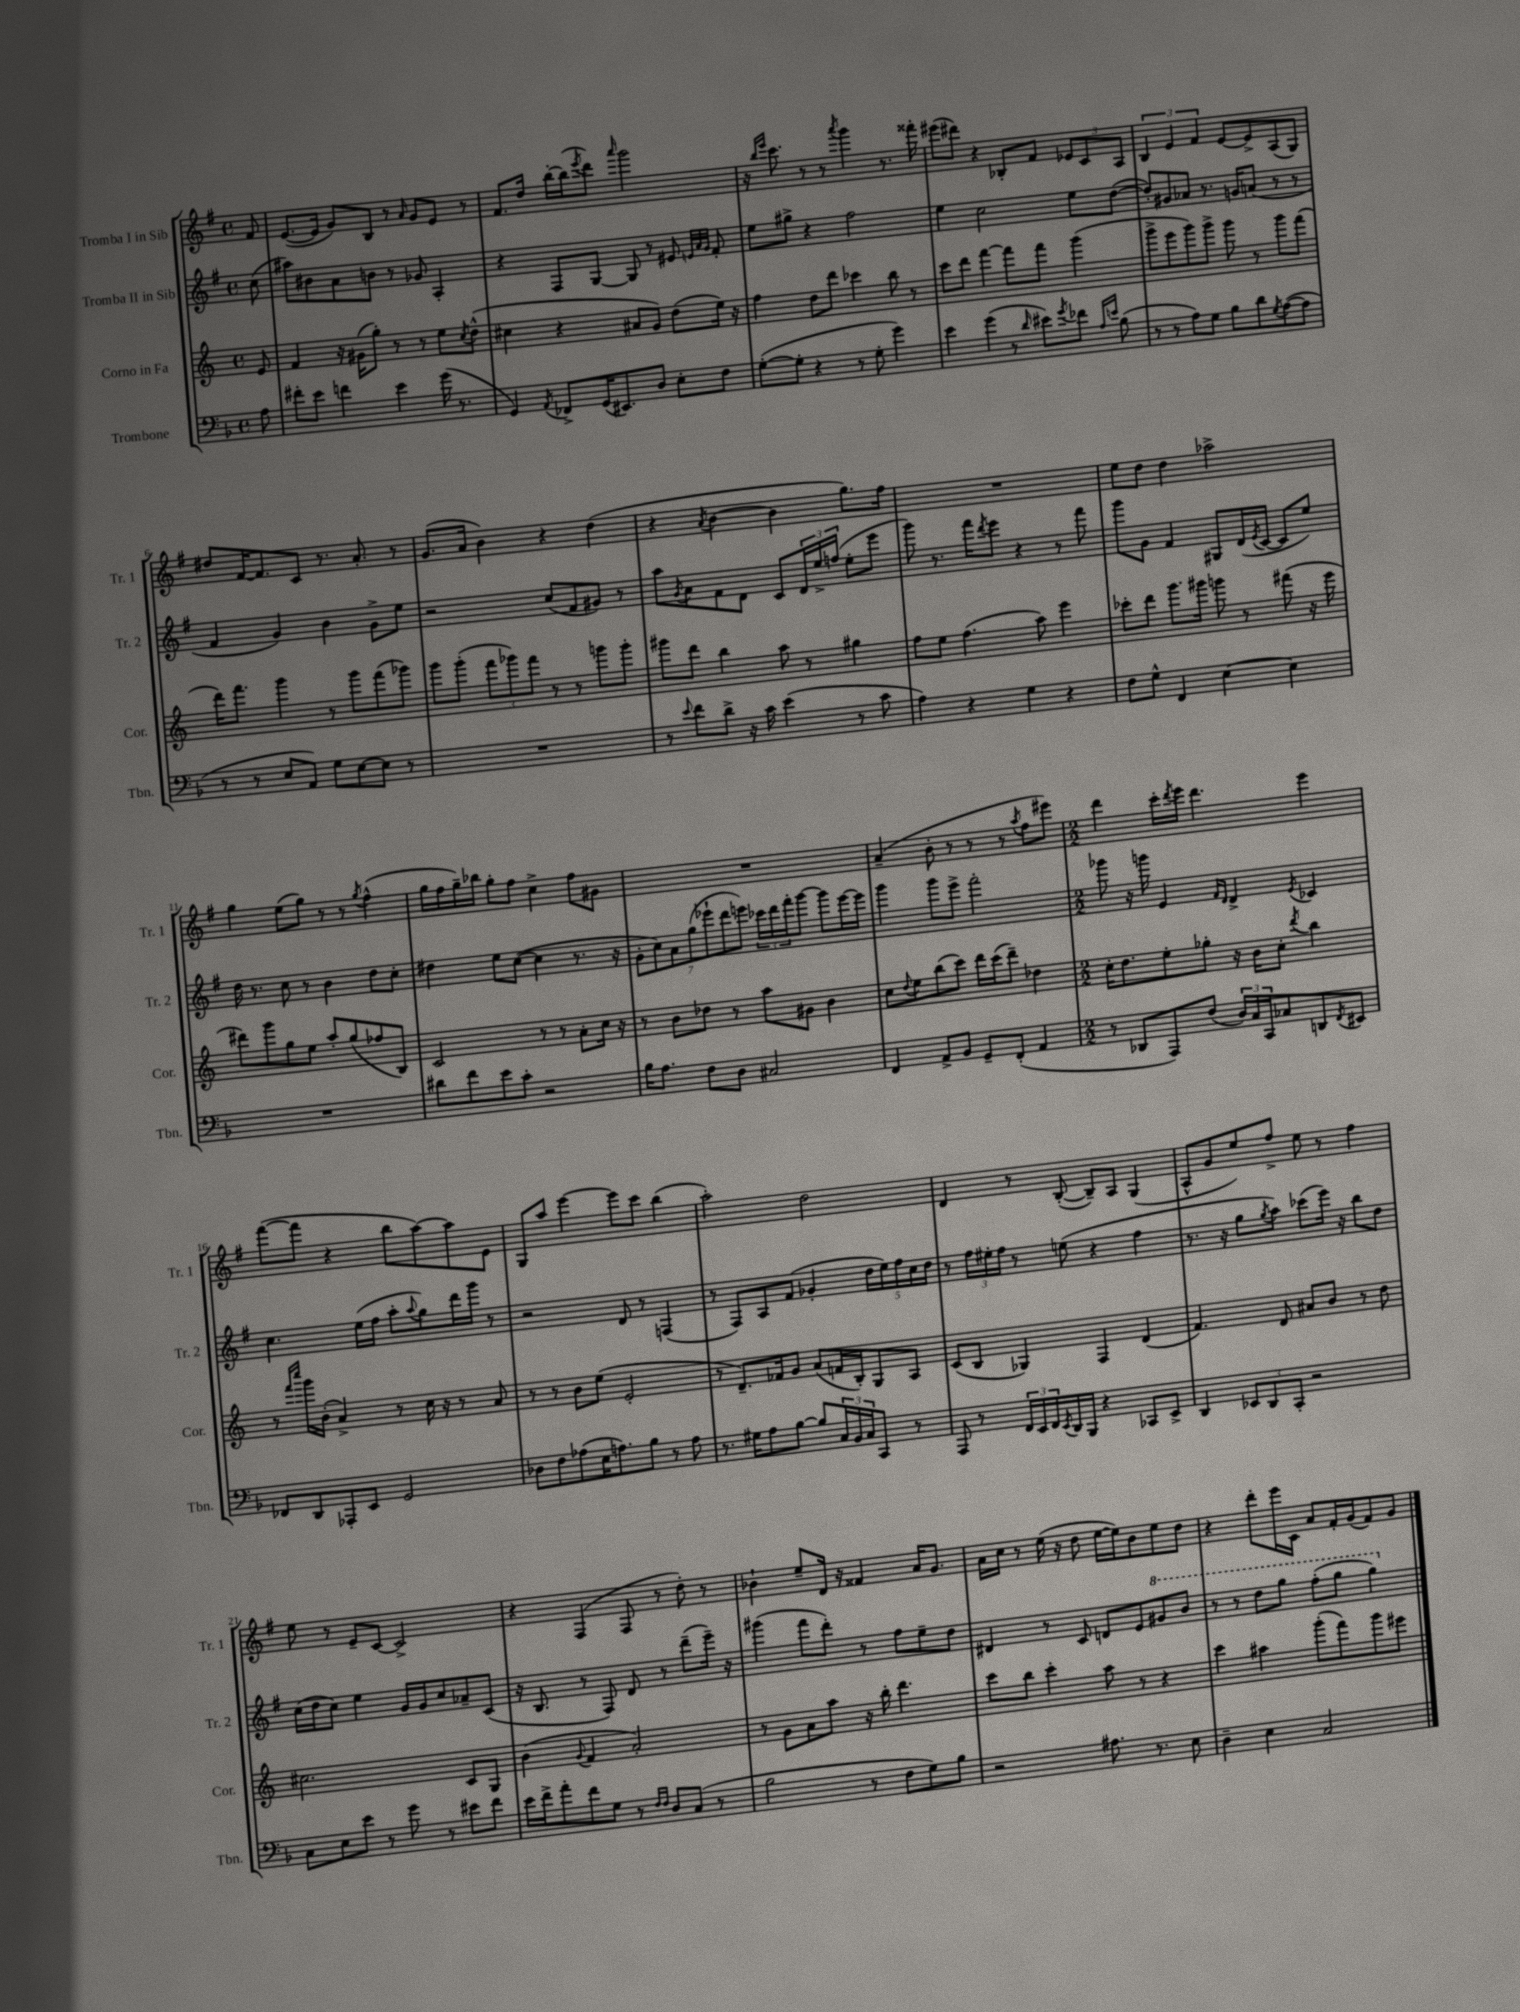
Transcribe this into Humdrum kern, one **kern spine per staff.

**kern	**kern	**kern	**kern
*staff4	*staff3	*staff2	*staff1
*clefF4	*clefG2	*clefG2	*clefG2
*k[b-]	*k[]	*k[f#]	*k[f#]
*M4/4	*M4/4	*M4/4	*M4/4
*met(c)	*met(c)	*met(c)	*met(c)
8A\	8e/	(8cc\	8f#/
=	=	=	=
8f#'\L	4f/	8aa#\L)	([8.e/L
8e\J	.	8b#\	.
.	.	.	16e/]Jk
4f\	16r	8a\	8g/L)
.	(16g#\LK	.	.
.	8gg'\J)	8b\J	8B/J
4e\	8r	8r	8r
.	.	.	16qqa/
.	8r	8g-/	8g/L
(16g\	8ee\L	4A'/	8e/J
8.r	.	.	.
.	8qcc/	.	.
.	(8dd^^\J	.	8r
=	=	=	=
4GG/)	4cc#\	4r	8.f#/L
.	.	.	16dd/Jk
8qAA/	.	.	.
8FF-^/L	4r	8F#/L	[16bb'\LL
.	.	.	(16bb\]J
.	.	.	8qeee/
(16GG/K	.	[8G/J	8ddd\J)
8.EE#/)	.	.	.
.	.	.	16qqaaa/
.	8a#/L	8G/]	2ggg\
8D/J	8g/J)	8r	.
8E'\L	(8dd\L	8e#/	.
.	.	32qqe/LLL	.
.	.	32qqa/	.
.	.	32qqg/JJJ	.
8F\J	16ee\Jk)	8f#'/	.
.	16r	.	.
=	=	=	=
([8G'\L	4ff\	8ee\L	16r
.	.	.	16qqbb/LL
.	.	.	16qqeee/JJ
.	.	.	8.ccc\
8G'\]J	.	8gg#^\J	.
4r	8dd\L	4r	8r
.	8ddd\J	.	8r
.	.	.	8qaaa/
8r	4ccc-\	2ff#\	4ggg\
8G'\	.	.	.
4g\)	8bb\	.	8.r
.	8r	.	.
.	.	.	16fff##'\
=	=	=	=
4e\	8ccc\L	4ee\	(8eee#\L
.	8ddd\J	.	8ddd#\J)
(4g\	[4fff\	2cc\	4r
8r	8fff\]L	.	8B-'/L
16qqd/	.	.	.
8e#\L)	8fff\J	.	8f#/J
8qg/	.	.	.
8f-\J	(4ggg\	8ee\L	12e-/L
.	.	.	12c/
16qqA/LL	.	.	.
16qqe/JJ	.	.	.
(8B-\	.	([8dd\J	.
.	.	.	12A/J
=	=	=	=
8r	8ggg^\L	8dd'/]L)	6B/
8r	8eee\	8g#/	.
.	.	.	6e/
8A\L)	8ggg\)	8a-/J	.
.	.	.	6f#/
8G\J	8ggg^\J	8.r	.
8B-\L	8ggg\	.	[8e/L
.	.	16g/LK	.
8d\	8r	(8a/J	8e^/]
8qG/	.	.	.
([8A\	8ggg\L	8r	(8A/
8A\]J	(8fff\J	8r	8G/J)
=	=	=	=
8r	16ddd\LK)	4f#/	8dd#/L
.	8.fff\J	.	.
8r	.	.	[16f#/K
.	.	.	8.f#/]
8E/L	4ggg\	4g/)	.
8AA/J)	.	.	8c/J
8G\L	8r	4b\	8.r
[8E\	8ggg\L	.	.
.	.	.	8.a'/
8E\]J	(8fff\	8g^\L	.
8r	8ggg-\J)	8ee\J	8r
=	=	=	=
1r	8ggg\L	2r	(8.g/L
.	(8ggg'\J	.	.
.	.	.	16a/Jk
.	12fff\L	.	4b\)
.	12ggg-\)	.	.
.	12fff\J	.	.
.	8r	(8cc/L	4r
.	8r	8f#/	.
.	8ggg\L	8g#/J)	(4dd\
.	8ggg'\J	8r	.
=	=	=	=
8r	8ggg#\L	8aa\L	4r
8qqe/	.	8qg/	.
8f\L	8ddd\J	8a\	.
.	.	.	8qa/
8d^\J	4bb\	8f#\	[4b\
16r	.	8d\J	.
16c\	.	.	.
(4e\	8aa\	8c/L	4b\]
.	8r	24d/L	.
.	.	24ee^/	.
.	.	(24ff/JJ	.
8r	4gg#\	8ee'\L	8.gg\L)
8c\	.	8eee\J	.
.	.	.	16ff#\Jk
=	=	=	=
4A\)	8ff\L	8ggg\)	1r
.	8ee\J	8.r	.
4r	(4.ff\	.	.
.	.	16fff#\LK	.
.	.	8qddd/	.
.	.	8eee\J	.
4G\	.	4r	.
.	8aa\)	.	.
4r	4eee\	8r	.
.	.	8fff#\	.
=	=	=	=
8F\L	8ccc-'\L	8ggg\L	8ee\L
8G^^\J	8ddd\J	8g\J	8dd\J
4FF/	8.ggg\L	4f#/	4dd\
.	16ggg#\Jk	.	.
[4E\	8ggg\	8G#/L	2aa-^\
.	8r	(16d/L	.
.	.	8qe/	.
.	.	[16c/JJ	.
4E\]	(8fff#\	8c/]L	.
.	16r	8ee/J)	.
.	16eee\	.	.
=	=	=	=
1r	8ddd#\L)	16dd\	4gg\
.	.	8.r	.
.	8ggg\	.	.
.	8gg\	8cc\	(8ee\L
.	8ee\J	8r	8gg\J)
.	8aa'/L	4b\	8r
.	(8gg/	.	8r
.	.	.	8qgg/
.	8ff-/	8dd\L	(4ff#^^\
.	8B/J)	8cc'\J	.
=	=	=	=
8d#\L	2c/	4dd#\	16gg\LL
.	.	.	16ff#\
8f\	.	.	16gg~\)
.	.	.	16bb-\JJ
8e\	.	8ee\L	8gg'\L
8c'\J	.	([8cc\J	8ff#\J
2r	8r	4cc\]	4cc^\
.	8r	.	.
.	8a'\L	8.r	8ff#\L
.	16cc\Jk	.	8g#\J
.	16r	16r	.
=	=	=	=
16B-\LK	8r	14g'\L	1r
8.A\J	.	.	.
.	.	14cc\)	.
.	8b\L	.	.
.	.	14a\	.
.	.	(14gg\	.
8F\L	8dd-\J	.	.
.	.	14eee-`\	.
.	.	14ddd\	.
8D\J	8r	.	.
.	.	14eee\J)	.
2C#/	8aa\L	24ccc-\LL	.
.	.	24ddd\	.
.	.	24fff#'\J	.
.	8g#\J	[8ggg\J	.
.	4b\	8ggg\]L	.
.	.	[16eee\L	.
.	.	16eee\]JJ	.
=	=	=	=
4FF/	8cc\L	4ggg\	(4a~/
.	8qqdd/	.	.
.	8ee\	.	.
8AA^/L	(8bb\	8ggg\L	8b'\
8BB-/J	8ccc\J)	8eee^\J	8r
8GG~/L	16ddd\LL	2fff#'\	8r
.	(16ccc\J	.	.
(8FF'/J	8ddd~\J)	.	8r
.	.	.	8qaa/
4AA/	4dd-\	.	8ff#\L
.	.	.	8eee#\J)
=	=	=	=
*M2/2	*M2/2	*M2/2	*M2/2
8r	16cc'\LK	8ggg-\	4ddd\
.	8.dd\	.	.
8DD-/L	.	16r	.
.	.	16ggg\	.
8AAA/)	8ee'\	4e/	16ccc'\LL
.	.	.	8qddd/
.	.	.	16eee\JJ
(8F/J	8gg-'\J	.	4.ddd\
.	.	16qqf#/LL	.
.	.	16qqd/JJ	.
24D/LL)	16r	4d^/	.
24C/	.	.	.
.	16b\LK	.	.
24CC/J	.	.	.
8C-/	8cc'\J	.	.
.	8qddd/	8qe/	.
8DD/	4bb\	4c-/	4eee\
8qFF/	.	.	.
8EE#/J	.	.	.
=	=	=	=
8FF-/L	8r	4.cc\	([8fff#\L
.	16qqfff/LL	.	.
.	16qqcccc/JJ	.	.
8DD/	16ggg\LL	.	8fff#\]J
.	(16b'\JJ	.	.
8AAA-'/	4a^/)	.	4r
8EE/J	.	(16ee\LL	.
.	.	16ff#\JJ	.
2GG/	8r	8aa'\L	8bb\L
.	.	8qqaa/	.
.	16cc\	8gg\)	[8aa\)
.	16r	.	.
.	8r	16ddd\L	8aa\]
.	.	16ggg\JJ	.
.	8a/	8r	8e\J
=	=	=	=
8D-\L	8r	2r	8G/L
8F\	8r	.	8aa/J
(8A-\	8b\L	.	[4eee\
16E\K	(8ee\J	.	.
8.A\)	.	.	.
.	2e'/	8d/	8eee\]L
8B-\J	.	8r	8ccc\J
8r	.	(4F/	(4bb\
8A\	.	.	.
=	=	=	=
8.r	8r	8r	2aa'\)
.	8.d~/L)	8F#/L)	.
16G#\LK	.	.	.
8A\	.	8A/	.
.	16f-/k	.	.
[8B-\J	8g/J	(8f#/J	.
8B-/]L	(8a/L	4g-'/	2dd\
24C/L	16f/L	.	.
24BB-/	.	.	.
.	16B'/J)	.	.
24C/J	.	.	.
8CC/J	8G/	20dd\LL	.
.	.	20ee\)	.
.	.	20ff#\	.
8r	8A/J	.	.
.	.	20cc\	.
.	.	20dd\JJ	.
=	=	=	=
8AAA/	(8c/L	8r	4d/
8r	8B/J	24ff#\LL	.
.	.	24ee#'\	.
.	.	24ff#\JJ	.
24FF/LL	4G-/)	8r	8r
24EE/	.	.	.
24FF/	.	.	.
8qEE/	.	.	.
16DD/	.	(8ee\	([8B'/
16BBB-/JJ	.	.	.
4r	4F/	4r	8B~/]L)
.	.	.	8A/J
8CC-/L	(4d/	4ff#\	(4G/
8EE^/J	.	.	.
=	=	=	=
4DD/	4.f/)	8.r	8A^^/L
.	.	.	8g/
.	.	16r	.
12EE-/L	.	8gg\L	8ee/)
12DD/	.	.	.
.	.	8qgg/	.
.	8d/	8aa\J)	8ff#^/J
12CC'/J	.	.	.
2r	8a#/L	(8ccc-\L	8ee\
.	8b/J	16eee\Jk)	8r
.	.	16r	.
.	8r	8bb\L	4ff#\
.	8dd\	8dd\J	.
=	=	=	=
8C\L	2.cc#\	(16cc\LL	8ee\
.	.	16dd\J	.
8E\	.	8cc\J)	8r
8e\J	.	4ee\	8e~/L
8r	.	.	[8c/J
8g\	.	16g/LL	2c^/]
.	.	16g/J	.
8r	.	8cc/	.
8e#\L	8c/L	8a-~/	.
8f\J	8G/J	(8c/J	.
=	=	=	=
16e\LL	(4b\	16r	4r
16f^\J	.	8.B/	.
8a'\	.	.	.
.	8qqg/	.	.
8f\	4f/	8r	(4F#/
8G\J	.	8F#/)	.
8r	2a'/)	8d/	8F#/
16qqF/LL	.	.	.
16qqF/JJ	.	.	.
8D/L	.	8r	8r
(8C/J	.	(8ddd~\L	8dd'\)
8r	.	16eee~\Jk)	8r
.	.	16r	.
=	=	=	=
2B-\	8r	(4ggg#\	4b-`\
.	8g\L	.	.
.	8a\	8fff#\L	8ee~/L
.	8aa\J	8ddd'\J)	16d/Jk
.	.	.	16r
8r	16r	8r	4f##/
.	16bb'\	.	.
8F\L	4.ddd\	8ff#\L	.
8G\)	.	8ee~\	16a/LK
.	.	.	8.g/J
8B-\J	.	8dd\J	.
=	=	=	=
2r	8ccc\L	4d#/	16a\LL
.	.	.	16cc\JJ
.	8bb\J	.	8r
.	4ccc'\	8r	(16ee\
.	.	.	16r
.	.	8c/	8dd\
8.A#\	8aa\	8d/L	[16ee\LL
.	.	.	16ee\]J)
.	8r	8e/	8b\
8.r	.	.	.
.	4r	8gg#/	8ee\
8E\	.	8bb/J	8dd\J
=	=	=	=
4D~\	4ccc\	8r	4r
.	.	8r	.
4E\	4aa#\	8ddd\L	8ddd'\L
.	.	8ggg\J	16eee\L
.	.	.	16c\JJ
2C/	(8ggg'\L	(8fff#'\L	8a/L
.	8fff\)	8ggg\J	16f#'/L
.	.	.	(16g/J
.	8ggg\	4ggg\)	8f#/)
.	8eee#\J	.	8g/J
==	==	==	==
*-	*-	*-	*-
